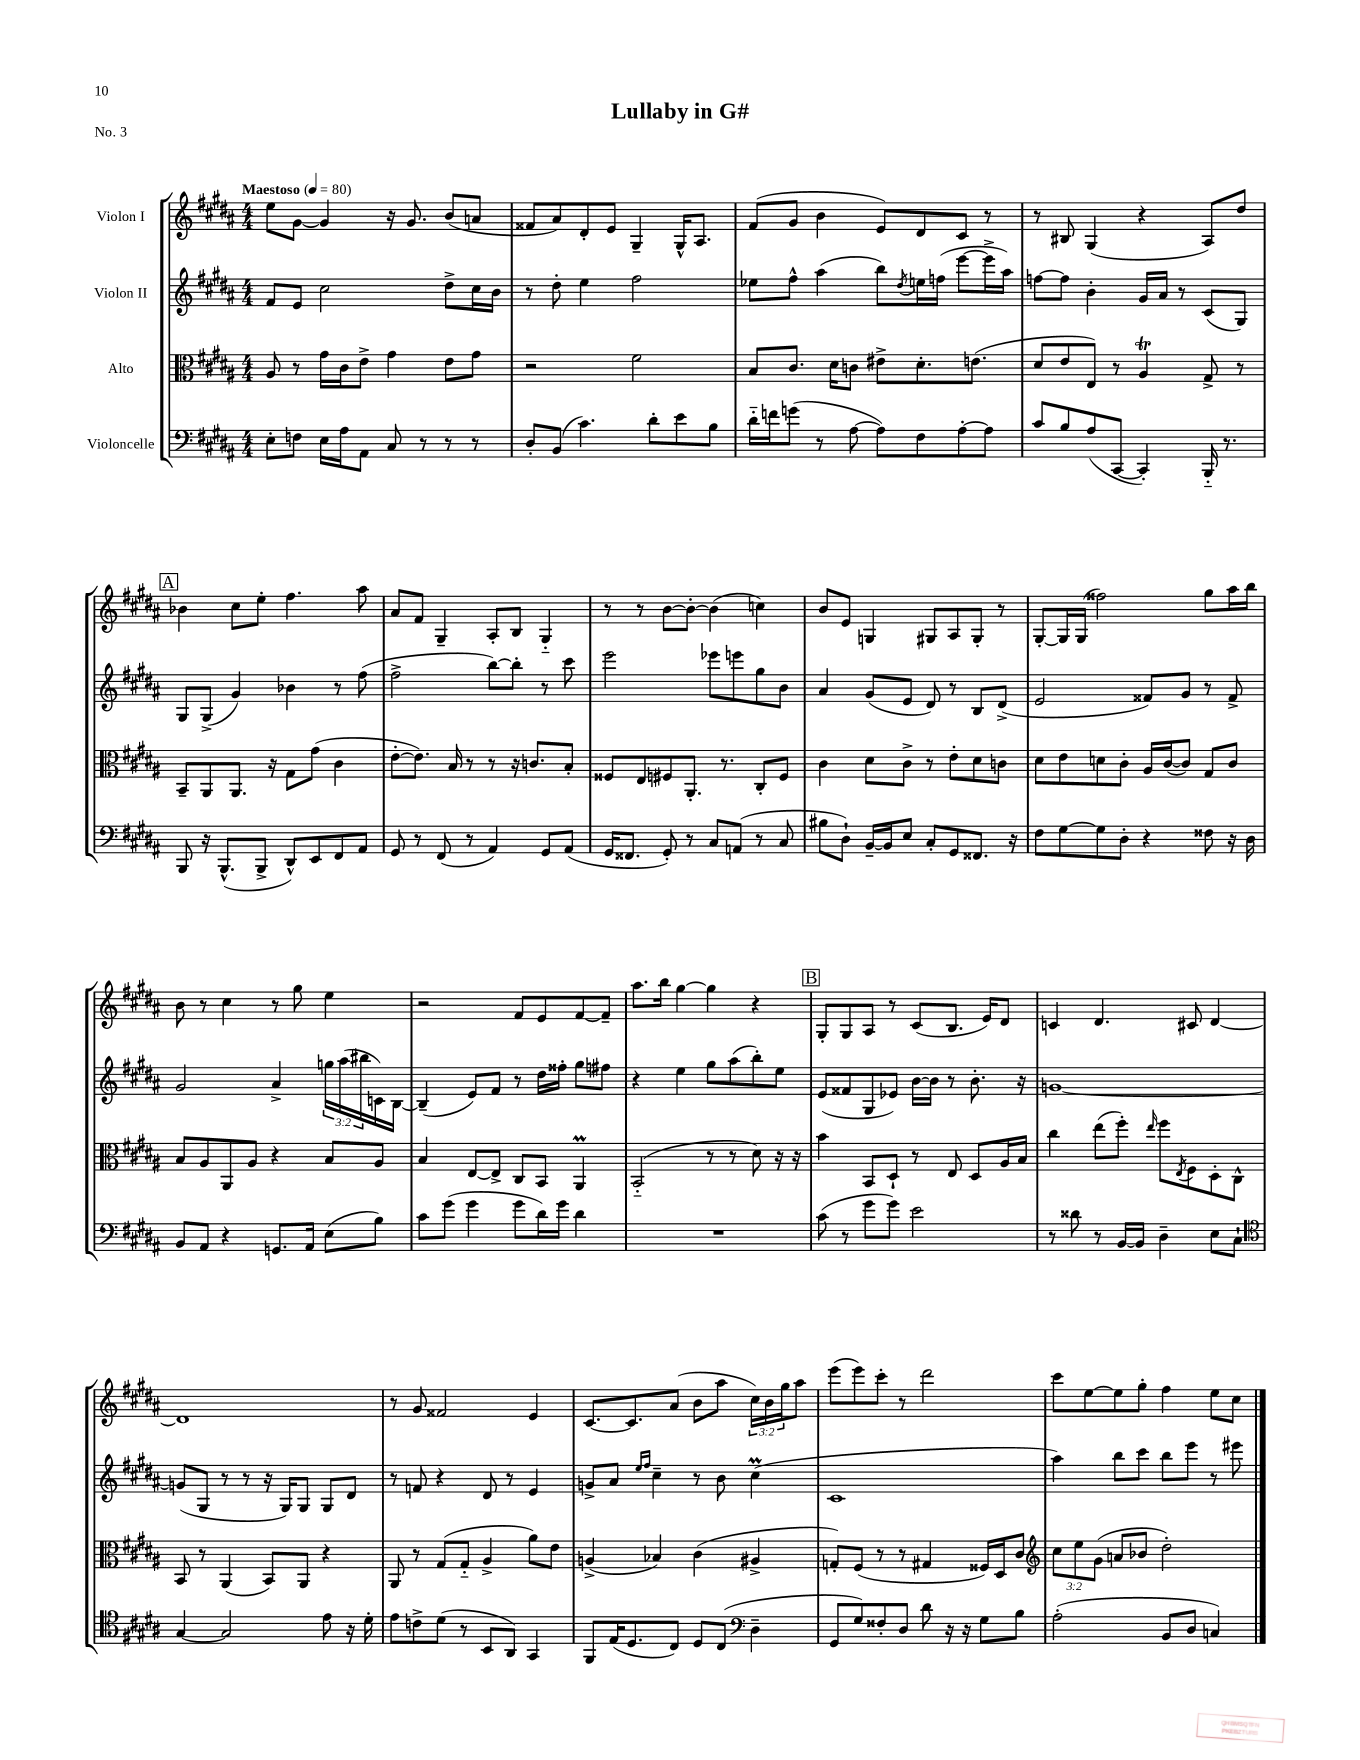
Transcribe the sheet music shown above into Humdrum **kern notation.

**kern	**kern	**kern	**kern
*staff4	*staff3	*staff2	*staff1
*clefF4	*clefC3	*clefG2	*clefG2
*k[f#c#g#d#a#]	*k[f#c#g#d#a#]	*k[f#c#g#d#a#]	*k[f#c#g#d#a#]
*M4/4	*M4/4	*M4/4	*M4/4
*MM80	*MM80	*MM80	*MM80
8E'	8A#	8f#	8ee
8F	8r	8e	[8g#
16E	16g#	2cc#	4g#]
16A#	16c#	.	.
8AA#	8e^	.	.
8C#	4g#	.	16r
.	.	.	8.g#
8r	.	.	.
8r	8e	8dd#^	(8b
8r	8g#	16cc#	8a
.	.	16b	.
=	=	=	=
8D#'	2r	8r	8f##
(8BB	.	8dd#'	8a#)
4.c#)	.	4ee	8d#'
.	.	.	8e
.	2f#	2ff#	4G#~
8d#'	.	.	.
8e	.	.	16G#^^
.	.	.	8.A#
8B	.	.	.
=	=	=	=
16d#'~	8B	8ee-	(8f#
16f	.	.	.
(8g	8.c#	8ff#^^	8g#
8r	.	(4aa#	4b
.	16d#	.	.
[8A#	8c	.	.
8A#])	8e#^	8bb)	8e)
.	.	8qdd#	.
8F#	8.d#'	16ee	8d#
.	.	(16ff	.
[8A#'	.	[8eee	8c#
.	(8.e	.	.
8A#]	.	16eee^]	8r
.	.	16aa#)	.
=	=	=	=
8c#	8d#	[8ff	8r
8B	8e	8ff]	8B#
(8A#	8E)	4b'	(4G#
[8CC#	8r	.	.
4CC#'])	4A#	16g#	4r
.	.	16a#	.
.	.	8r	.
16BBB'~	8G#^	(8c#	8A#)
8.r	.	.	.
.	8r	8G#)	8dd#
=	=	=	=
8BBB	8BB~	8G#	4b-
16r	8AA#	(8G#^	.
(8.BBB^^	.	.	.
.	8.AA#	4g#)	8cc#
8BBB^	.	.	8ee'
.	16r	.	.
8DD#^^)	8G#	4b-	4.ff#
8EE	(8g#	.	.
8FF#	4c#	8r	.
8AA#	.	(8ff#	8aa#
=	=	=	=
8GG#	[8e'	2ff#^	8a#
8r	8.e])	.	8f#
(8FF#	.	.	4G#~
.	16B	.	.
8r	8r	.	.
4AA#)	8r	[8bb)	8A#'
.	16r	8bb']	8B
.	8.c	.	.
8GG#	.	8r	4G#'~
(8AA#	8B'	8ccc#	.
=	=	=	=
16GG#	8F##	2eee	8r
8.FF##	.	.	.
.	8E	.	8r
8GG#')	8F#	.	[8b
8r	8.AA#'	.	8b'_
8C#	.	8eee-	(4b]
.	8.r	.	.
(8AA	.	8eee	.
8r	8C#'	8gg#	4cc)
8C#	8F#	8b	.
=	=	=	=
8B#	4c#	4a#	8b
8D#`)	.	.	8e
[16BB~	8d#	(8g#	4G
16BB]	.	.	.
8E	8c#^	8e	.
8C#'	8r	8d#)	8G#
8GG#	8e'	8r	8A#
8.FF##	8d#	8B	8G#'
.	8c	(8d#^	8r
16r	.	.	.
=	=	=	=
8F#	8d#	2e	[8G#'
[8G#	8e	.	16G#]
.	.	.	(16G#
8G#]	8d	.	2ff##)
8D#'	8c#'	.	.
4r	16A#	8f##)	.
.	([16c#	.	.
.	8c#])	8g#	.
8F##	8G#	8r	8gg#
16r	8c#	8f##^	16aa#
16D#	.	.	16bb
=	=	=	=
8BB	8B	2g#	8b
8AA#	8A#	.	8r
4r	8AA#	.	4cc#
.	8A#	.	.
8.GG	4r	4a#^	8r
.	.	.	8gg#
16AA#	.	.	.
(8E	8B	24gg	4ee
.	.	(24aa#	.
.	.	24bb#	.
8B)	8A#	16c)	.
.	.	[16B	.
=	=	=	=
8c#	4B	(4B~]	2r
(8g#	.	.	.
4g#	[8E	8e)	.
.	8E^]	8f#	.
8g#	8C#	8r	8f#
16d#)	8BB	16dd#	8e
16g#	.	16ff##'	.
4d#	4AA#	8gg#	[8f#
.	.	8ff#	8f#~]
=	=	=	=
1r	(2BB'~	4r	8.aa#
.	.	.	16bb
.	.	4ee	[4gg#
.	8r	8gg#	4gg#]
.	8r	(8aa#	.
.	8d#)	8bb')	4r
.	16r	8ee	.
.	16r	.	.
=	=	=	=
(8c#	4b	(8e	8G#'
8r	.	8f##	8G#
8g#	8BB	8G#	8A#
8g#)	8D#`	8e-)	8r
2e	8r	[16b	(8c#
.	.	16b]	.
.	8E	8r	8.B
.	8D#	8.b'	.
.	.	.	16e)
.	16A#	.	8d#
.	16B	16r	.
=	=	=	=
8r	4cc#	[1g	4c
8d##	.	.	.
8r	(8ee	.	4.d#
[16BB	8ff#')	.	.
16BB]	.	.	.
.	16qqee	.	.
4D#~	8ff#	.	.
.	8qE	.	.
.	8F#	.	8c#
8E	8D#'	.	[4d#
8C#`	8C#^^	.	.
=	=	=	=
*clefC4	*	*	*
[4G#	8BB	(8g]	1d#]
.	8r	8G#	.
2G#]	(4AA#	8r	.
.	.	8r	.
.	8BB)	16r	.
.	.	16G#)	.
.	8AA#	8G#	.
8e	4r	8G#	.
16r	.	8d#	.
16d#'	.	.	.
=	=	=	=
8e	8AA#	8r	8r
8c^	8r	8f	8g#
(8d#	(8G#	4r	2f##
8r	8G#'~	.	.
8BB	4A#^	8d#	.
8AA#)	.	8r	.
4GG#	8a#)	4e	4e
.	8e	.	.
=	=	=	=
8FF#	(4A^	8g^	[8.c#
(16E	.	8a#	.
8.D#	.	.	8.c#]
.	.	16qqee	.
.	.	16qqff#	.
.	4B-)	4cc#~	.
8C#)	.	.	(8a#
8D#	(4c#	8r	8b
(8C#	.	8b	8aa#
*clefF4	*	*	*
4D#~	4A#^	(4cc#	24cc#)
.	.	.	24b
.	.	.	24gg#
.	.	.	8aa#
=	=	=	=
8GG#	8G')	1c#	(8eee
8G#)	(8F#	.	8eee)
8F##'	8r	.	8ccc#'
8D#	8r	.	8r
8d#	4G#	.	2ddd#
16r	.	.	.
16r	.	.	.
8G#	16F##)	.	.
.	16D#	.	.
8B	8c#	.	.
=	=	=	=
*	*clefG2	*	*
(2A#'	12cc#	4aa#)	8ccc#
.	12ee	.	.
.	.	.	[8ee
.	(12g#	.	.
.	8a	8bb	8ee]
.	8b-	8ccc#	8gg#'
8BB	2dd#')	8bb	4ff#
8D#	.	8eee	.
4C)	.	8r	8ee
.	.	8eee#	8cc#
==	==	==	==
*-	*-	*-	*-
